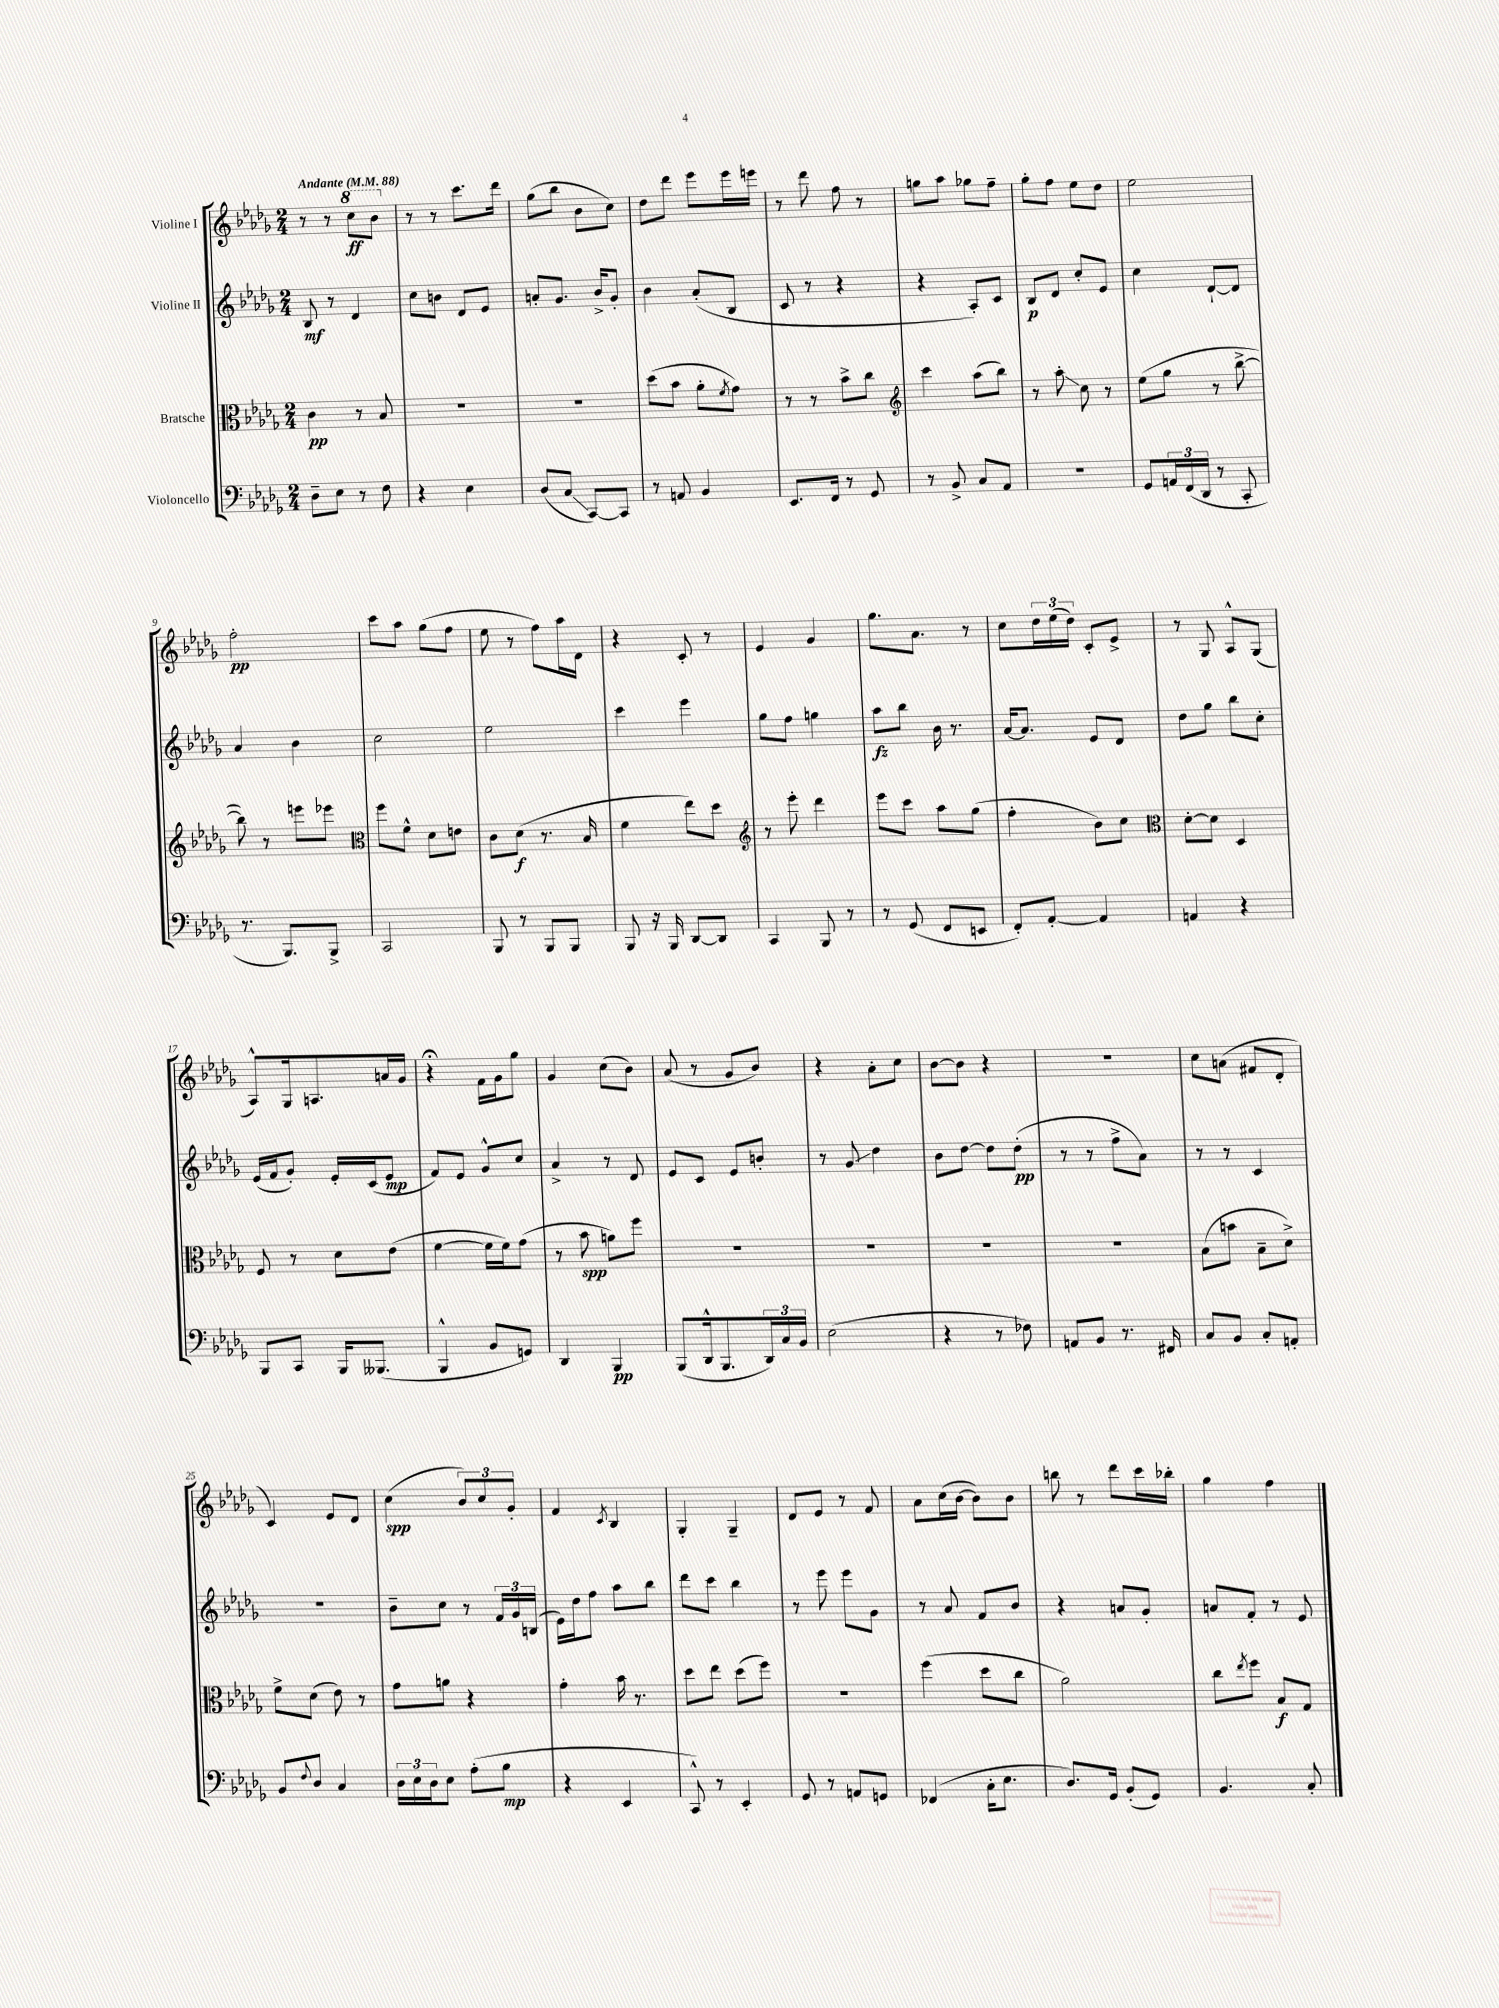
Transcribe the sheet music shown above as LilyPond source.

<<
\new StaffGroup <<
\new Staff = "s0" \with { instrumentName = "Violine I" } {
    \clef treble \key des \major \numericTimeSignature \time 2/4 \tempo "Andante" 4 = 88
    r8 r8 \ottava #1 c'''8\ff bes''8 \ottava #0 |
    r8 r8 c'''8. des'''16 |
    ges''8( bes''8 bes'8 c''8) |
    des''8 des'''8 ees'''8 ees'''16 e'''16 |
    r8 des'''8 f''8 r8 |
    g''8 aes''8 ges''8 f''8-- |
    ges''8-. f''8 ees''8 des''8 |
    ees''2 |
    f''2-.\pp |
    c'''8 aes''8 ges''8( f''8 |
    ees''8 r8 f''8) aes''16 des'16 |
    r4 c'8-. r8 |
    ees'4 ges'4 |
    ges''8. aes'8. r8 |
    c''8 \tuplet 3/2 { des''16 ees''16( des''16) } c'8-. ees'8-> |
    r8 ges8 aes8-^ ges8( |
    aes8-^) ges16 a8. a'16 ges'16 |
    r4\fermata f'16 ges'16 ges''8 |
    ges'4 c''8( bes'8) |
    aes'8( r8 ges'8 bes'8) |
    r4 aes'8-. c''8 |
    bes'8~ bes'8 r4 |
    R2 |
    c''8 a'8( fis'8 des'8-. |
    c'4) ees'8 des'8 |
    c''4\spp( \tuplet 3/2 { bes'8) c''8 ges'8-. } |
    f'4 \acciaccatura { c'8 } bes4 |
    ges4-. ges4-- |
    des'8 ees'8 r8 f'8 |
    aes'8 c''16( bes'16~ bes'8) bes'8 |
    b''8 r8 des'''8 c'''16 bes''16-. |
    ges''4 f''4 \bar "|." |
}
\new Staff = "s1" \with { instrumentName = "Violine II" } {
    \clef treble \key des \major \numericTimeSignature \time 2/4
    bes8\mf r8 des'4 |
    c''8 b'8 des'8 ees'8 |
    a'8-. ges'8. bes'16-> ges'8-. |
    bes'4 aes'8-.( bes8 |
    c'8 r8 r4 |
    r4 aes8-.) c'8 |
    bes8\p des'8 c''8-. ees'8 |
    c''4 des'8~-! des'8 |
    aes'4 bes'4 |
    c''2 |
    ees''2 |
    c'''4 ees'''4 |
    ges''8 f''8 g''4 |
    aes''8\fz bes''8 bes'16 r8. |
    aes'16~ aes'8. ees'8 des'8 |
    des''8 ges''8 bes''8 c''8-. |
    ees'16( f'16 ges'8-.) ees'16-. c'16( ees'8\mp |
    f'8) ees'8 ges'8-^ c''8 |
    aes'4-> r8 des'8 |
    ees'8 c'8 ees'8 b'8-. |
    r8 ges'8\glissando des''4 |
    bes'8 des''8~ des''8 des''8-.\pp( |
    r8 r8 f''8-> aes'8) |
    r8 r8 c'4 |
    r2 |
    bes'8-- c''8 r8 \tuplet 3/2 { f'16 ges'16 b16( } |
    ees'16) des''16 f''8 aes''8 bes''8 |
    des'''8 c'''8 bes''4 |
    r8 ees'''8 ees'''8 ges'8 |
    r8 aes'8 f'8 bes'8 |
    r4 a'8 ges'8-. |
    a'8 f'8-. r8 ees'8 \bar "|." |
}
\new Staff = "s2" \with { instrumentName = "Bratsche" } {
    \clef alto \key des \major \numericTimeSignature \time 2/4
    c'4\pp r8 bes8 |
    R2 |
    R2 |
    des''8( bes'8 aes'8-. \acciaccatura { f'8 } ges'8) |
    r8 r8 bes'8-> c''8 |
    \clef treble c'''4 aes''8( bes''8) |
    r8 aes''8-.\glissando c''8 r8 |
    ees''8( ges''8 r8 bes''8~-> |
    bes''8) r8 e'''8 ees'''8 |
    \clef alto f''8 f'8-^ des'8 e'8 |
    c'8 des'8\f( r8. bes16 |
    f'4 ees''8) des''8 |
    \clef treble r8 ees'''8-. des'''4 |
    ees'''8 c'''8 aes''8 ges''8( |
    f''4-. bes'8) c''8 |
    \clef alto des'8~-. des'8 des4 |
    f8 r8 des'8 ees'8( |
    f'4~ f'16 f'16) ges'8( |
    r8 bes'8\spp a'8) f''8 |
    R2 |
    R2 |
    R2 |
    R2 |
    bes8( b'8 bes8-- des'8->) |
    f'8-> des'8( ees'8) r8 |
    ges'8 a'8 r4 |
    ges'4-. bes'16 r8. |
    des''8 ees''8 des''8( f''8) |
    R2 |
    f''4( des''8 c''8 |
    aes'2) |
    c''8 \acciaccatura { ees''8 } f''8 bes8\f ges8 \bar "|." |
}
\new Staff = "s3" \with { instrumentName = "Violoncello" } {
    \clef bass \key des \major \numericTimeSignature \time 2/4
    des8-- ees8 r8 f8 |
    r4 ees4 |
    des8( c8\glissando c,8~) c,8 |
    r8 a,8 bes,4 |
    ees,8. f,16 r8 ges,8 |
    r8 bes,8-> c8 aes,8 |
    R2 |
    ges,8 \tuplet 3/2 { a,16 f,16( des,16 } r8 c,8-. |
    r8. bes,,8.) bes,,8-> |
    c,2 |
    bes,,8 r8 bes,,8 bes,,8 |
    bes,,8 r16 bes,,16 des,8~ des,8 |
    c,4 bes,,8 r8 |
    r8 ges,8( f,8 e,8 |
    f,8-.) aes,8~-. aes,4 |
    a,4 r4 |
    bes,,8 c,8 bes,,16 beses,,8.( |
    bes,,4-^ bes,8 g,8) |
    des,4 bes,,4\pp |
    bes,,8( des,16-^ bes,,8. \tuplet 3/2 { des,16) c16 bes,16 } |
    ees2( |
    r4 r8 fes8) |
    a,8 bes,8 r8. fis,16 |
    c8 bes,8 c8-. a,8-. |
    bes,8 \appoggiatura { f8 } des8 c4 |
    \tuplet 3/2 { des16 ees16 des16 } ees8 aes8-.( bes8\mp |
    r4 ees,4 |
    c,8-^) r8 ees,4-. |
    ges,8 r8 a,8 g,8 |
    fes,4( c16-. ees8. |
    des8.) ges,16 bes,8-.( ges,8) |
    bes,4. c8-. \bar "|." |
}
>>
>>
